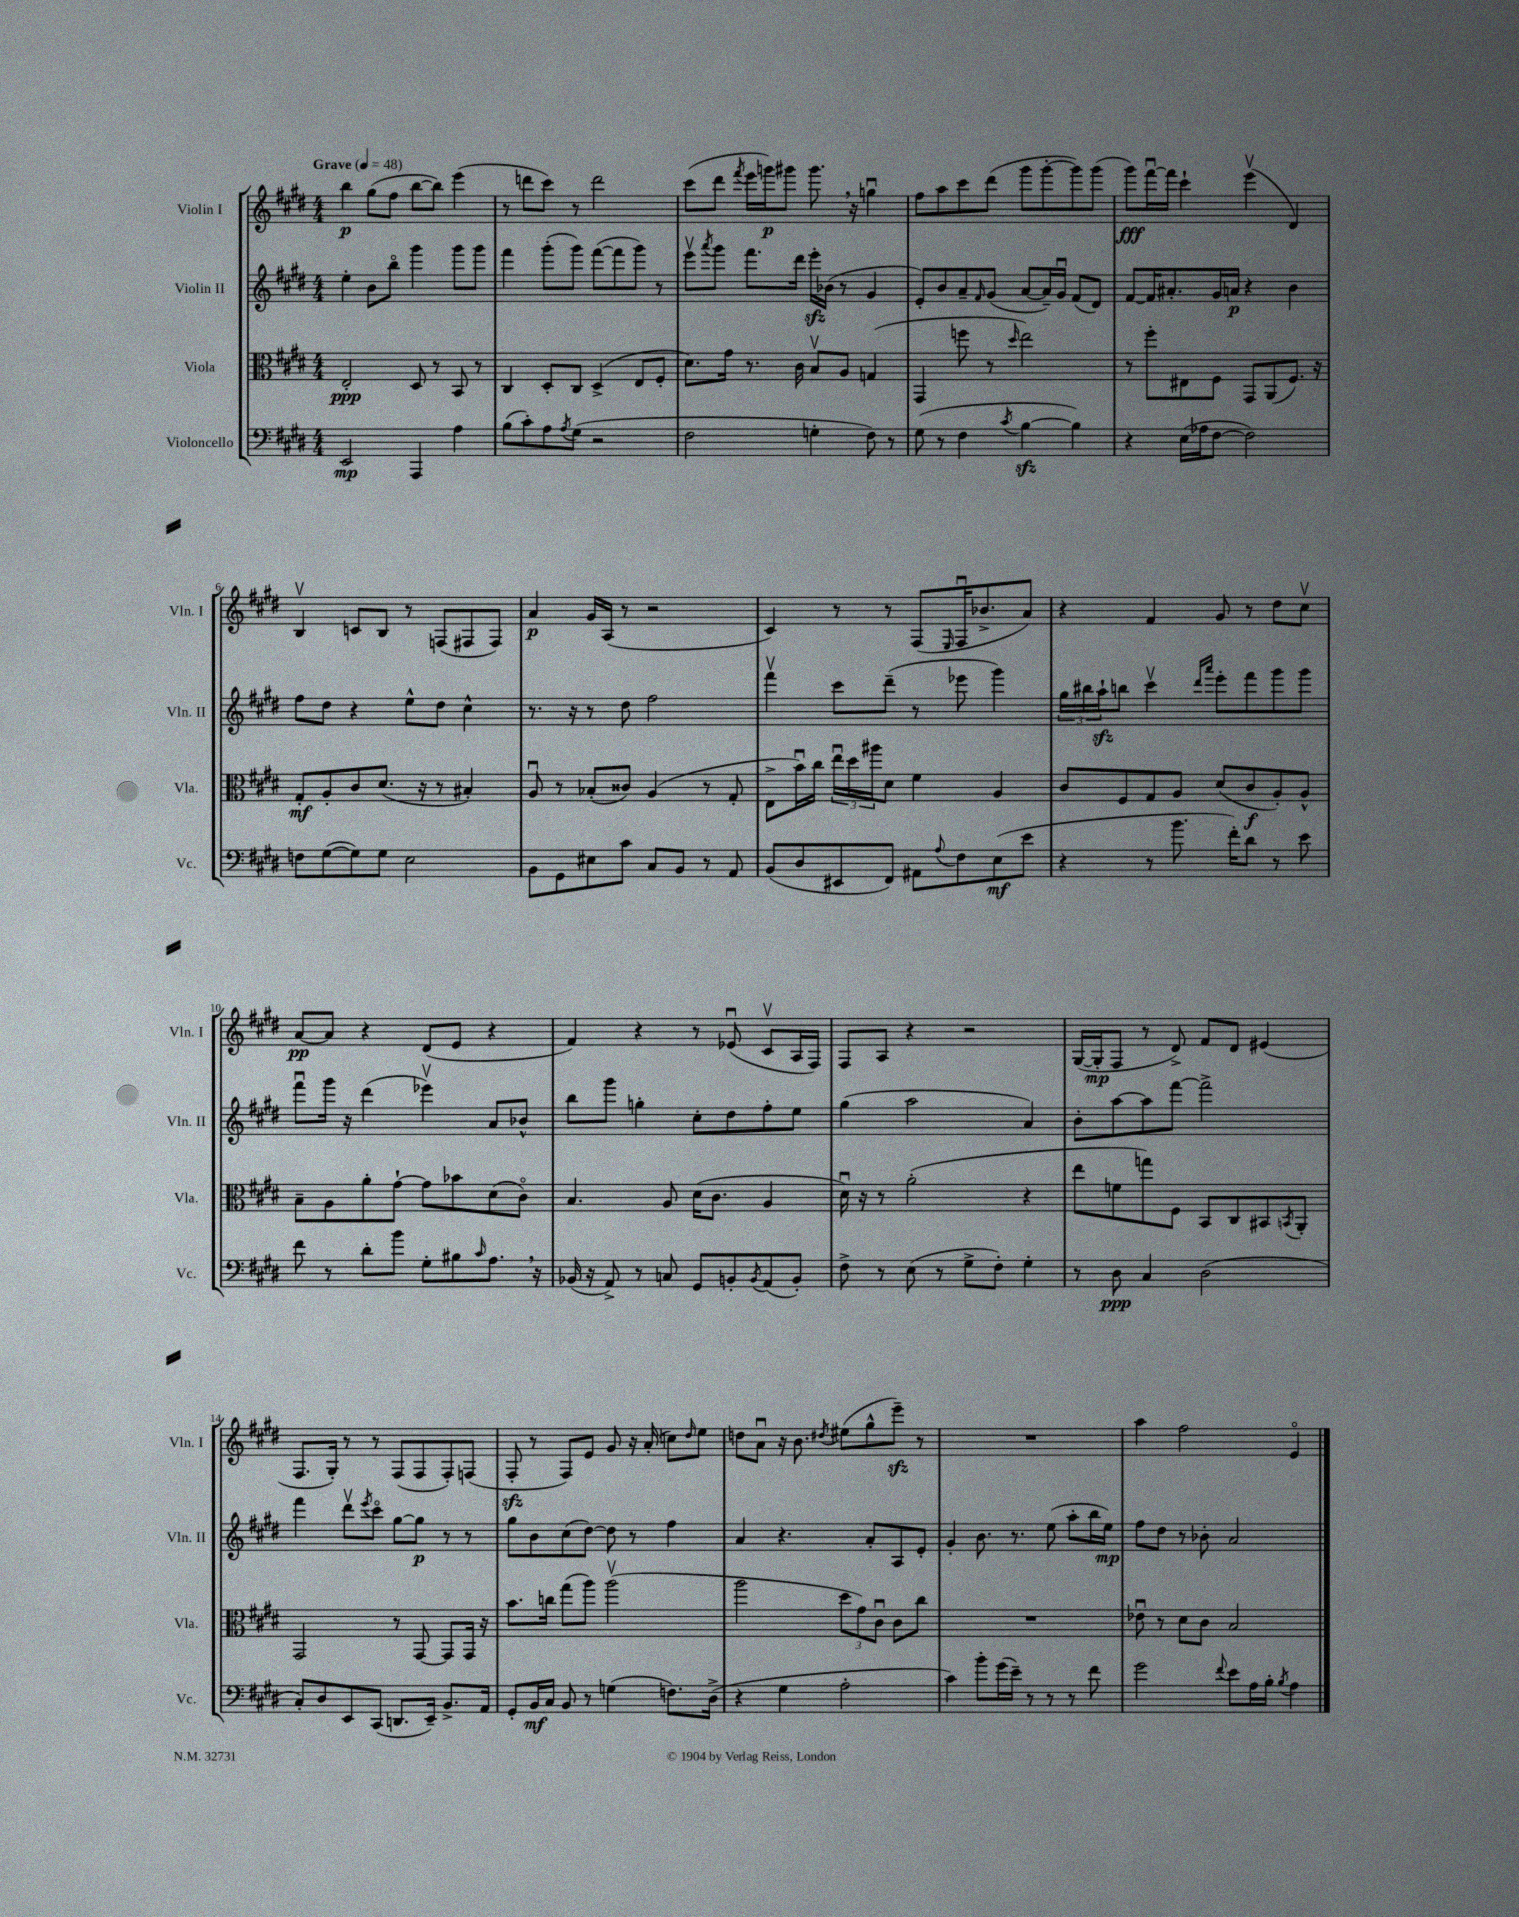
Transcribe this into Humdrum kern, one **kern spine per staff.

**kern	**kern	**kern	**kern
*staff4	*staff3	*staff2	*staff1
*clefF4	*clefC3	*clefG2	*clefG2
*k[f#c#g#d#]	*k[f#c#g#d#]	*k[f#c#g#d#]	*k[f#c#g#d#]
*M4/4	*M4/4	*M4/4	*M4/4
*MM48	*MM48	*MM48	*MM48
2EE	2E'	4ee'	4bb
.	.	8b	(8gg#
.	.	8bbo	8ff#
4AAA	8D#	4ggg#	[8bb
.	8r	.	8bb])
4A	8BB	8ggg#	(4eee
.	8r	8ggg#	.
=	=	=	=
(8B	4C#	4fff#	8r
8c#')	.	.	8ddd
8A	8D#'	(8ggg#'	8ccc#)
8qA	.	.	.
(8G#	8C#	8ggg#)	8r
2r	(4D#^	([8fff#	2ddd
.	.	8fff#]	.
.	8E	8ggg#)	.
.	8F#'	8r	.
=	=	=	=
2F#	8.d#)	8eeev	(8ccc#
.	.	8qaaa	.
.	.	8ggg#	8ddd#
.	16g#	.	.
.	.	.	8qfff#
.	8.r	8.fff#	16eee
.	.	.	16ggg)
.	.	.	8ggg#
.	16c#	16ddd#	.
4G'	8Bv	16eee'	8.ggg#
.	.	(16b-	.
.	8A	8r	.
.	.	.	16r
8F#)	(4G	4g#	4ggu
8r	.	.	.
=	=	=	=
(8G#	4GG#	8e')	8ff#
8r	.	8b	8aa
4F#	8ff	8a~	8ccc#
.	.	16qqf#	.
.	8r	(8g#	(8ddd#
8qc#	16qqdd#	.	.
[4B	2ee)	[8a	8ggg#
.	.	16a~])	[8ggg#'
.	.	16g#u	.
4B])	.	(8f#	8ggg#])
.	.	8d#)	(8ggg#
=	=	=	=
4r	8r	[8f#	8ggg#)
.	8ff#'	16f#]	[16fff#u
.	.	8.a#'	16fff#]
(16E	8E#	.	4ccc#`
16A-	.	.	.
[8F#	8F#	16g#	.
.	.	16a	.
2F#])	8GG#	4r	(4eeev
.	(8AA	.	.
.	8.F#)	4b	4d#)
.	16r	.	.
=	=	=	=
8F	8G#'	8ff#	4Bv
([8G#	8A'	8dd#	.
8G#])	8c#	4r	8c
8G#	(8.d#	.	8B
2E	.	8ee^^	8r
.	16r	.	.
.	8r	8dd#	(8F
.	4B#')	4cc#^^	8F#
.	.	.	8F#)
=	=	=	=
8BB	8Au	8.r	4a
8GG#	8r	.	.
.	.	16r	.
8E#	(8B-'	8r	16g#
.	.	.	(16A
8c#	8c##)	8dd#	8r
8C#	(4A	2ff#	2r
8BB	.	.	.
8r	8r	.	.
8AA	8G#'	.	.
=	=	=	=
(8BB	8E^	4fff#v	4c#)
8D#	16bu)	.	.
.	16cc#	.	.
8EE#	24eeu	8ccc#	8r
.	24dd#	.	.
.	24aa#	.	.
8FF#)	8d#	(8ddd#~	8r
8AA#	4f#	8r	(8F#
8qqA	.	.	16qqE
8F#	.	8eee-	16F#u
.	.	.	8.b-^
(8E	4A	4ggg#)	.
8e	.	.	8a)
=	=	=	=
4r	8c#	24gg#	4r
.	.	24bb#	.
.	.	24aa`	.
.	8F#	8bb	.
8r	8G#	4ccc#v	4f#
8.b	8A	.	.
.	.	16qqddd#	.
.	.	16qqaaa	.
.	(8d#	8eee'	8g#
16f#')	.	.	.
8d#	8c#	8fff#	8r
8r	8A')	8ggg#	8dd#
8e	8A^^	8ggg#	8cc#v
=	=	=	=
8f#	8B~	8fff#u	[8a
8r	8A	16ggg#	8a]
.	.	16r	.
8d#'	8a'	(4ddd#	4r
8b	[8g#`	.	.
8G#'	8g#]	4eee-v)	(8d#
8B#	8b-	.	8e
16qqc#	.	.	.
8.A	(8d#	8a	4r
.	8c#o)	8b-^^	.
16r	.	.	.
=	=	=	=
(16BB-	4.B	8bb	4f#)
16r	.	.	.
8AA^)	.	8ggg#	.
8r	.	4gg'	4r
8C	8A	.	.
8GG#	(16d#	8cc#'	8r
.	8.c#	.	.
8BB'	.	8dd#	(8e-u
8qBB	.	.	.
(8AA	4A	8ff#'	8c#v
8BB')	.	8ee	16A
.	.	.	16F#)
=	=	=	=
8F#^	16d#u)	(4gg#	8F#
.	16r	.	.
8r	8r	.	8A
(8E	(2a'	2aa	4r
8r	.	.	.
8G#^	.	.	2r
8F#')	.	.	.
4G#'	4r	4a)	.
=	=	=	=
8r	8ee	8b'	([16G#
.	.	.	16G#']
8D#	8f	[8aa	8F#
4C#	8gg)	8aa]	8r
.	8F#	[8fff#	8d#^)
(2D#	8BB	2fff#^]	8f#
.	8C#	.	8d#
.	8BB#	.	(4e#
.	8qBB	.	.
.	8AA'	.	.
=	=	=	=
8C#')	2GG#	4fff#	8.F#
8D#	.	.	.
.	.	.	16G#')
8EE	.	8ddd#v	8r
.	.	8qeee	.
(8CC#	.	8ccc#o	8r
8.DD	8r	[8gg#	(8F#
.	[8GG#	8gg#]	8F#
16EE~)	.	.	.
8.BB^	8GG#]	8r	8F#')
.	16GG#	8r	(8F
16AA	16r	.	.
=	=	=	=
8GG#'	8.b	8gg#	8F#'
16BB	.	8b	8r
16C#	16cc	.	.
8BB	(8gg#	(8cc#	8F#)
8r	8aa)	[8dd#)	8e
(4G	(2aav	8dd#]	8g#
.	.	8r	16r
.	.	.	(16a'
8.F)	.	4ff#	8cc)
.	.	.	16qqdd#
.	.	.	8ee
(16D#^	.	.	.
=	=	=	=
4r	2aa	4a	8dd
.	.	.	8au
4G#	.	4.r	16r
.	.	.	8.b
.	.	.	8qdd#
2A'	12dd#	.	(8ee#
.	12g#)	.	.
.	.	8a'	8gg#^^
.	12c#u	.	.
.	8c#	8A	8eee~)
.	8cc#	8e'	8r
=	=	=	=
4c#)	1r	4g#'	1r
8b'	.	8.b	.
(16g#	.	.	.
16e~)	.	8.r	.
8r	.	.	.
8r	.	(8ee	.
8r	.	8aa'	.
8f#	.	16bb	.
.	.	16ee)	.
=	=	=	=
2g#	8e-u	8ff#	4aa
.	8r	8dd#	.
.	8d#	8r	2ff#
.	8c#	8b-'	.
8qqf#	.	.	.
8e	2B	2a	.
16A	.	.	.
16B'	.	.	.
8qB	.	.	.
4A	.	.	4eo
==	==	==	==
*-	*-	*-	*-
